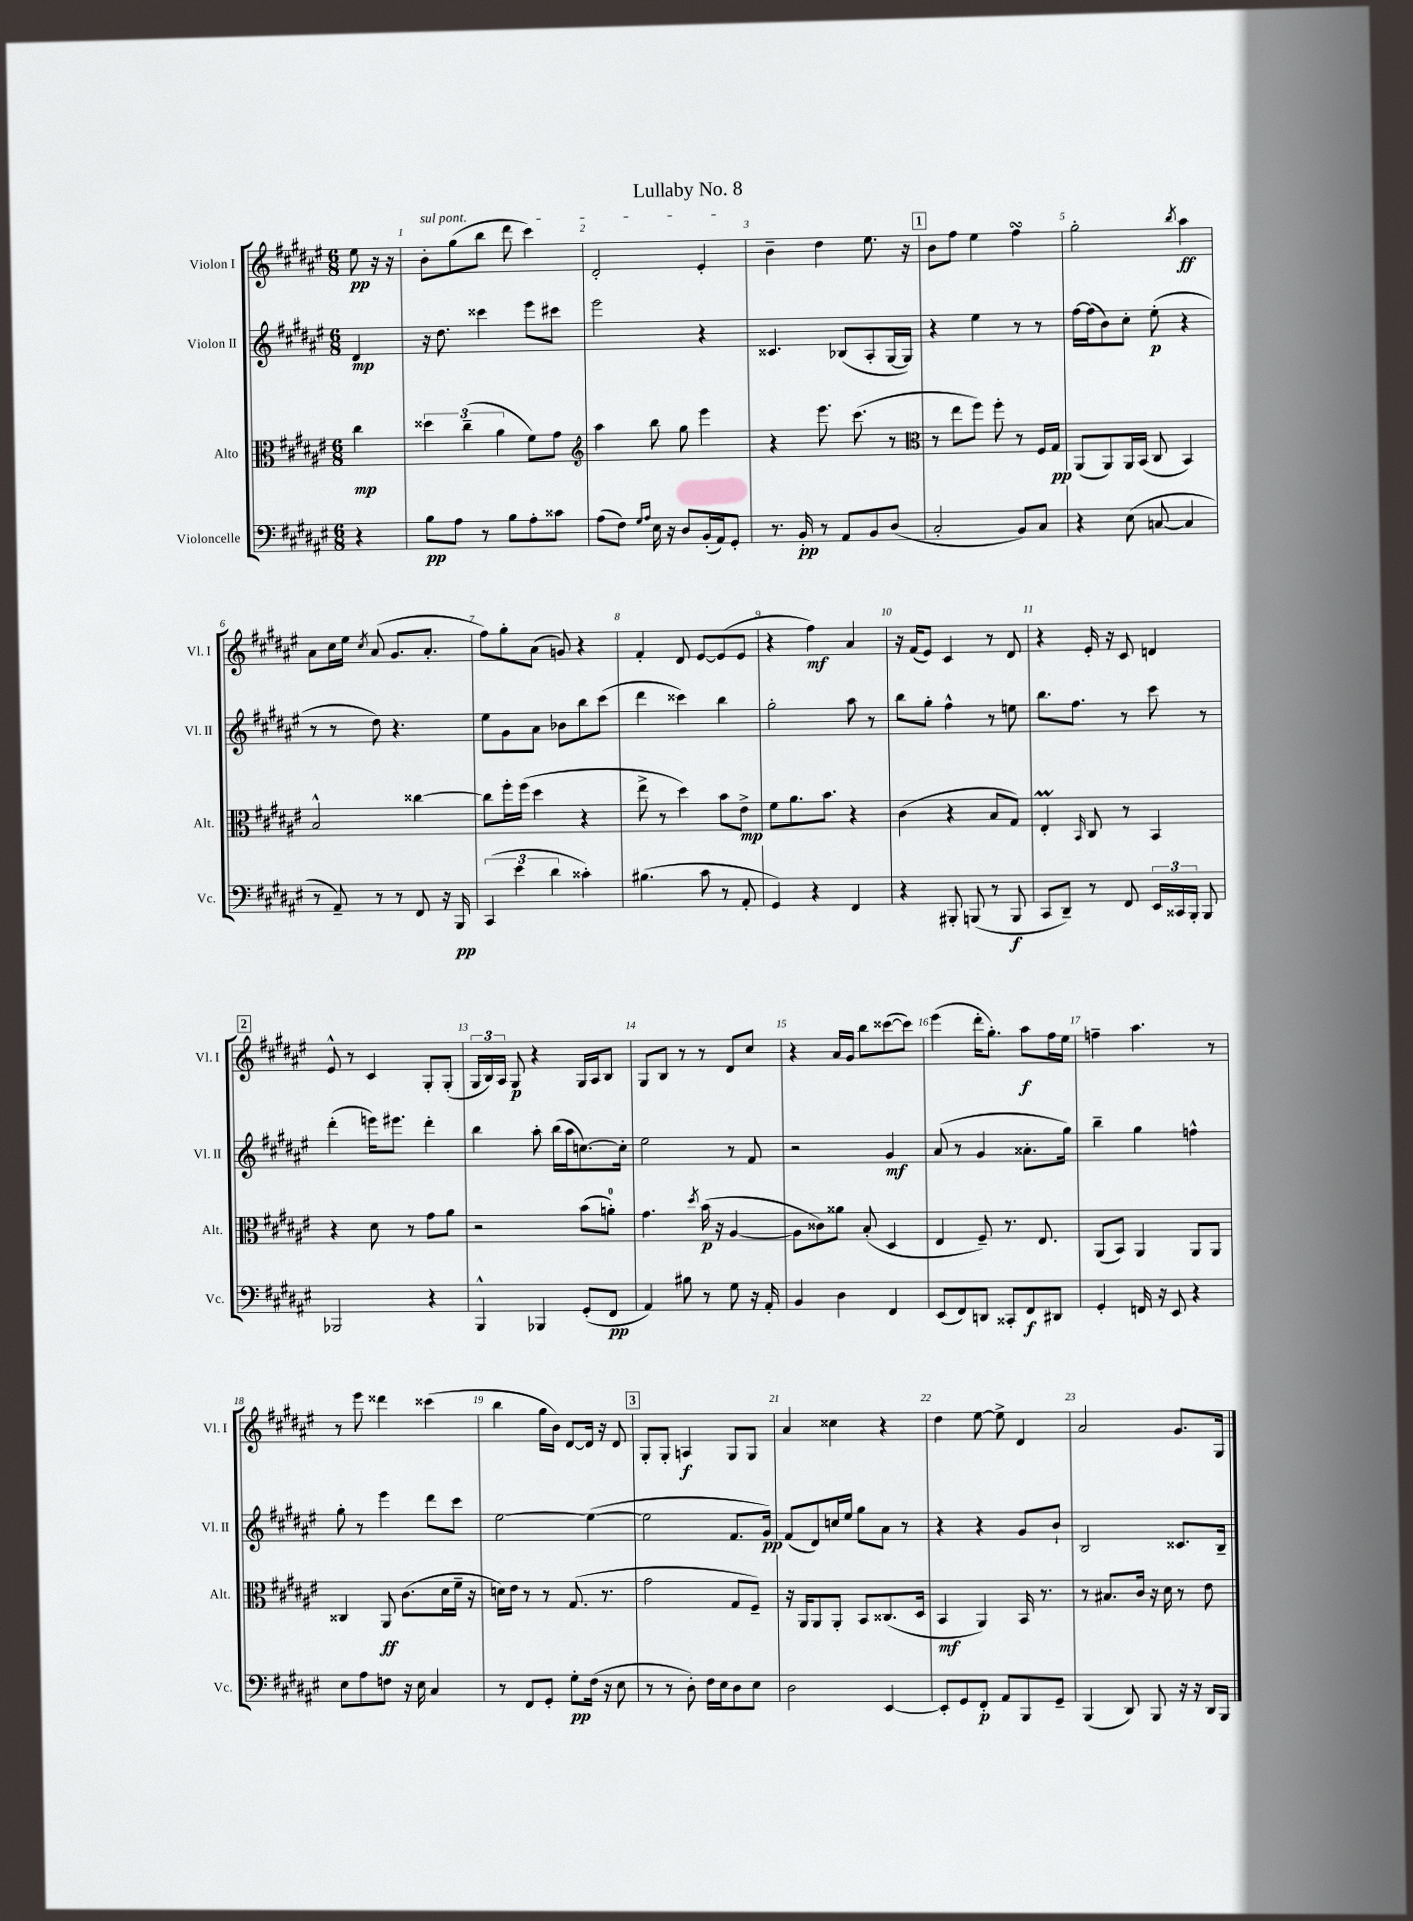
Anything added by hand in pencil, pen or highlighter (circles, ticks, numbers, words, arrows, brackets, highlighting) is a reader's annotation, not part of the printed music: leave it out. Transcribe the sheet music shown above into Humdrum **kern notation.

**kern	**dynam	**kern	**dynam	**kern	**dynam	**kern	**dynam
*part4	*part4	*part3	*part3	*part2	*part2	*part1	*part1
*staff4	*staff4	*staff3	*staff3	*staff2	*staff2	*staff1	*staff1
*I"Violoncelle	*	*I"Alto	*	*I"Violon II	*	*I"Violon I	*
*I'Vc.	*	*I'Alt.	*	*I'Vl. II	*	*I'Vl. I	*
*clefF4	*	*clefC3	*	*clefG2	*	*clefG2	*
*k[f#c#g#d#a#e#]	*	*k[f#c#g#d#a#e#]	*	*k[f#c#g#d#a#e#]	*	*k[f#c#g#d#a#e#]	*
*M6/8	*	*M6/8	*	*M6/8	*	*M6/8	*
=	=	=	=	=	=	=	=
4r	.	4cc#\	mp	4d#/	mp	8ee#\	pp
.	.	.	.	.	.	16r	.
.	.	.	.	.	.	16r	.
=1	=1	=1	=1	=1	=1	=1	=1
!	!	!	!	!	!	!LO:TX:a:i:t=sul pont.	!
8B\L	pp	6dd##X\	.	16r	.	8b'\L	.
.	.	.	.	8.dd#\	.	.	.
8A#\J	.	.	.	.	.	(8gg#\	.
.	.	(6cc#~\	.	.	.	.	.
8r	.	.	.	4ccc##X\	.	8bb\J	.
.	.	6a#\	.	.	.	.	.
8B\L	.	.	.	.	.	8ddd#\	.
8A#'\	.	8f#\L)	.	8eee#\L	.	4ccc#\)	.
8c##X\J	.	8g#\J	.	8ccc#X\J	.	.	.
=2	=2	=2	=2	=2	=2	=2	=2
*	*	*clefG2	*	*	*	*	*
(8A#\L	.	4aa#\	.	2eee#\	.	2d#'/	.
8F#\J)	.	.	.	.	.	.	.
16qqG#/LL	.	.	.	.	.	.	.
16qqA#/JJ	.	.	.	.	.	.	.
16E#\	.	8bb\	.	.	.	.	.
16r	.	.	.	.	.	.	.
8D#/L	.	8gg#\	.	.	.	.	.
(16BB'/L	.	4eee#\	.	4r	.	4e#'/	.
16AA#/J)	.	.	.	.	.	.	.
8GG#'/J	.	.	.	.	.	.	.
=3	=3	=3	=3	=3	=3	=3	=3
8.r	.	4r	.	4.c##X/	.	4b~\	.
16BB'/	pp	.	.	.	.	.	.
8r	.	8.eee#\	.	.	.	4dd#\	.
8AA#/L	.	.	.	(8B-X/L	.	.	.
.	.	(8.ccc#\	.	.	.	.	.
8BB/	.	.	.	8A#'/	.	8.ee#\	.
(8D#/J	.	8r	.	[16G#/L	.	.	.
.	.	.	.	16G#/JJ])	.	16r	.
!!LO:REH:place=s1:t=1
=4	=4	=4	=4	=4	=4	=4	=4
*	*	*clefC3	*	*	*	*	*
2C#'/	.	8r	.	4r	.	8b\L	.
.	.	8ee#\L	.	.	.	8ff#\J	.
.	.	8ff#\J)	.	4ee#\	.	4ee#\	.
.	.	8ff#'\	.	.	.	.	.
8BB/L)	.	8r	.	8r	.	4ff#sSSs\	.
8C#/J	.	16F#/LL	.	8r	.	.	.
.	.	16G#/JJ	pp	.	.	.	.
=5	=5	=5	=5	=5	=5	=5	=5
4r	.	(8AA#/L	.	[16ff#\LL	.	2gg#'\	.
.	.	.	.	(16ff#\J]	.	.	.
.	.	8AA#/)	.	8b\)	.	.	.
(8E#\	.	16AA#/L	.	8cc#'\J	.	.	.
.	.	(16BB/JJ	.	.	.	.	.
[8Cn/	.	8C#/	.	(8ee#'\	p	.	.
.	.	.	.	.	.	8qbb/	.
4C/]	.	4BB/)	.	4r	.	4aa#\	ff
!!LO:LB:g=z
=6	=6	=6	=6	=6	=6	=6	=6
8r	.	2B^^/	.	8r	.	8a#\L	.
8AA#~/)	.	.	.	8r	.	16cc#\L	.
.	.	.	.	.	.	16ee#\JJ	.
.	.	.	.	.	.	8qcc#/	.
8r	.	.	.	8dd#\)	.	(8a#/	.
8r	.	.	.	4.r	.	8.g#/L	.
8FF#/	.	[4cc##X\	.	.	.	.	.
.	.	.	.	.	.	8.a#'/J	.
16r	.	.	.	.	.	.	.
16BBB/	pp	.	.	.	.	.	.
=7	=7	=7	=7	=7	=7	=7	=7
(6CC#/	.	8cc##\L]	.	8ee#\L	.	8ff#\L)	.
.	.	16ff#'\L	.	8g#\	.	8gg#'\	.
6e#\	.	.	.	.	.	.	.
.	.	(16ff#\JJ	.	.	.	.	.
.	.	4dd#\	.	8a#\J	.	(8a#\J	.
6d#\	.	.	.	.	.	.	.
.	.	.	.	8b-X\L	.	8gn/)	.
4c##X'\)	.	4r	.	8bb\	.	4r	.
.	.	.	.	(8ccc#\J	.	.	.
=8	=8	=8	=8	=8	=8	=8	=8
(4.B#X\	.	8ee#^\	.	4ddd#\	.	4f#'/	.
.	.	8r	.	.	.	.	.
.	.	4dd#\)	.	4ccc##X\)	.	8d#/	.
8c#\	.	.	.	.	.	[8e#/L	.
8r	.	8b\L	.	4bb\	.	(8e#/]	.
8AA#'/	.	8e#^\J	mp	.	.	8e#/J	.
=9	=9	=9	=9	=9	=9	=9	=9
4GG#/)	.	8f#\L	.	2gg#'\	.	4r	.
.	.	8.a#\	.	.	.	.	.
4r	.	.	.	.	.	4ff#\)	mf
.	.	8.b\J	.	.	.	.	.
4FF#/	.	4r	.	8aa#\	.	4a#/	.
.	.	.	.	8r	.	.	.
=10	=10	=10	=10	=10	=10	=10	=10
4r	.	(4c#\	.	8bb\L	.	16r	.
.	.	.	.	.	.	(16f#/KL	.
.	.	.	.	8gg#'\J	.	8e#/J)	.
8BBB#X'/	.	4r	.	4ff#^^\	.	4c#/	.
(8BBBn/	.	.	.	.	.	.	.
8r	.	8B/L	.	8r	.	8r	.
8BBB/	f	8G#/J)	.	8een\	.	8d#/	.
=11	=11	=11	=11	=11	=11	=11	=11
8CC#/L	.	4E#m'/	.	8.bb\L	.	4r	.
8DD#~/J)	.	.	.	.	.	.	.
.	.	.	.	8.ff#\J	.	.	.
.	.	16qqBB/	.	.	.	.	.
8r	.	8C#/	.	.	.	16e#'/	.
.	.	.	.	.	.	16r	.
8FF#/	.	8r	.	8r	.	8c#/	.
24EE#/LL	.	4BB/	.	8ccc#\	.	4dn/	.
24CC##X/	.	.	.	.	.	.	.
24BBB'/JJ	.	.	.	.	.	.	.
8BBB/	.	.	.	8r	.	.	.
!!LO:LB:g=z
!!LO:REH:place=s1:t=2
=12	=12	=12	=12	=12	=12	=12	=12
2BBB-X/	.	4r	.	(4ddd#'\	.	8e#^^/	.
.	.	.	.	.	.	8r	.
.	.	8d#\	.	16eeen\KL)	.	4c#/	.
.	.	.	.	8.eee#X\J	.	.	.
.	.	8r	.	.	.	.	.
4r	.	8g#\L	.	4ddd#'\	.	8G#'/L	.
.	.	8a#\J	.	.	.	(8G#'/J	.
=13	=13	=13	=13	=13	=13	=13	=13
4BBB^^/	.	2r	.	4bb\	.	24G#/LL	.
.	.	.	.	.	.	24B/)	.
.	.	.	.	.	.	24A#/JJ	.
.	.	.	.	.	.	8G#/	p
4BBB-X/	.	.	.	8aa#'\	.	4r	.
.	.	.	.	(16bb\LL	.	.	.
.	.	.	.	16aa#\J	.	.	.
(8GG#'/L	.	(8b\L	.	[8.ccn\)	.	16G#/LL	.
.	.	.	.	.	.	16A#/J	.
8FF#/J	pp	8an'\J)	.	.	.	8B/J	.
.	.	.	.	16cc'\Jk]	.	.	.
=14	=14	=14	=14	=14	=14	=14	=14
4AA#/)	.	4.g#\	.	2ee#\	.	8G#/L	.
.	.	.	.	.	.	8B/J	.
8B#X\	.	.	.	.	.	8r	.
.	.	8qdd#/	.	.	.	.	.
8r	.	(16b\	p	.	.	8r	.
.	.	16r	.	.	.	.	.
8G#\	.	[4A#/	.	8r	.	8d#/L	.
16r	.	.	.	8f#/	.	8cc#/J	.
16AA#'/	.	.	.	.	.	.	.
=15	=15	=15	=15	=15	=15	=15	=15
4BB/	.	8A#\L]	.	2r	.	4r	.
.	.	8c##X\)	.	.	.	.	.
4D#\	.	8a##X\J	.	.	.	16a#/LL	.
.	.	.	.	.	.	16g#/JJ	.
.	.	(8B'/	.	.	.	8bb\L	.
4FF#/	.	4D#/	.	4g#/	mf	([8ccc##X\	.
.	.	.	.	.	.	8ccc##\J])	.
=16	=16	=16	=16	=16	=16	=16	=16
(8EE#/L	.	4E#/	.	(8a#/	.	(4eee#\	.
8FF#/)	.	.	.	8r	.	.	.
8DDn/J	.	8F#~/)	.	4g#/	.	16ddd#'\KL	.
.	.	.	.	.	.	8.gg#'\J)	.
8CC##X'/L	.	8.r	.	.	.	.	.
8FF#/	f	.	.	8.a##X'\L	.	8aa#\L	f
.	.	8.E#/	.	.	.	.	.
8DD#X/J	.	.	.	.	.	16ff#\L	.
.	.	.	.	16gg#\Jk)	.	16ee#\JJ	.
=17	=17	=17	=17	=17	=17	=17	=17
4GG#'/	.	(8AA#/L	.	4bb~\	.	4ffn~\	.
.	.	8BB/J)	.	.	.	.	.
16FFn/	.	4AA#/	.	4gg#\	.	4.aa#\	.
16r	.	.	.	.	.	.	.
8EE#/	.	.	.	.	.	.	.
4r	.	8AA#/L	.	4ffn^^\	.	.	.
.	.	8AA#/J	.	.	.	8r	.
!!LO:LB:g=z
=18	=18	=18	=18	=18	=18	=18	=18
8E#\L	.	4C##X/	.	8gg#'\	.	8r	.
8A#\	.	.	.	8r	.	8eee#\	.
8Fn\J	.	8AA#/	ff	4eee#\	.	4ddd##X\	.
16r	.	(8.c#\L	.	.	.	.	.
16E#\	.	.	.	.	.	.	.
4C#/	.	.	.	8ddd#\L	.	(4ccc##X\	.
.	.	16d#\L	.	.	.	.	.
.	.	16f#~\JJ	.	8ccc#\J	.	.	.
.	.	16r	.	.	.	.	.
=19	=19	=19	=19	=19	=19	=19	=19
8r	.	16dn\LL)	.	[2ee#\	.	4bb\	.
.	.	16e#\JJ	.	.	.	.	.
8FF#/L	.	8r	.	.	.	.	.
8GG#'/J	.	8r	.	.	.	16gg#\LL	.
.	.	.	.	.	.	16b\JJ)	.
8G#'\L	pp	(8.G#/	.	.	.	[8d#/L	.
(16F#\Jk	.	.	.	(4ee#\_	.	16d#/Jk]	.
16r	.	8.r	.	.	.	16r	.
8E#\	.	.	.	.	.	8d#/	.
!!LO:REH:place=s1:t=3
=20	=20	=20	=20	=20	=20	=20	=20
8r	.	2g#\	.	2ee#\]	.	8G#'/L	.
8r	.	.	.	.	.	8G#'/J	.
8D#'\)	.	.	.	.	.	4An/	f
16F#\LL	.	.	.	.	.	.	.
16E#\J	.	.	.	.	.	.	.
8D#\	.	8G#/L	.	8.f#/L	.	8G#/L	.
8E#\J	.	8F#~/J)	.	.	.	8G#/J	.
.	.	.	.	16g#/Jk)	pp	.	.
=21	=21	=21	=21	=21	=21	=21	=21
2D#\	.	16r	.	(8f#/L	.	4a#/	.
.	.	16AA#/KL	.	.	.	.	.
.	.	8AA#/	.	8d#/)	.	.	.
.	.	8AA#'/J	.	16ccn/L	.	4cc##X\	.
.	.	.	.	16ee#/JJ	.	.	.
.	.	8BB/L	.	8gg#\L	.	.	.
[4EE#/	.	(8.C##X/	.	8a#\J	.	4r	.
.	.	.	.	8r	.	.	.
.	.	16D#/Jk	.	.	.	.	.
=22	=22	=22	=22	=22	=22	=22	=22
8EE#'/L]	.	4BB/	mf	4r	.	4dd#\	.
8GG#/	.	.	.	.	.	.	.
8FF#'/J	p	4AA#/)	.	4r	.	[8ee#\	.
8AA#/L	.	.	.	.	.	8ee#^\]	.
8BBB/	.	16BB/	.	8g#/L	.	4d#/	.
.	.	8.r	.	.	.	.	.
8GG#~/J	.	.	.	8b`/J	.	.	.
=23	=23	=23	=23	=23	=23	=23	=23
(4BBB/	.	8r	.	2B/	.	2a#/	.
.	.	8.B#X/L	.	.	.	.	.
8DD#/)	.	.	.	.	.	.	.
.	.	16c#/Jk	.	.	.	.	.
8BBB/	.	16r	.	.	.	.	.
.	.	16d#\	.	.	.	.	.
16r	.	8r	.	8.c##X/L	.	8.g#/L	.
16r	.	.	.	.	.	.	.
16DD#/LL	.	8e#\	.	.	.	.	.
16BBB/JJ	.	.	.	16B~/Jk	.	16G#/Jk	.
==	==	==	==	==	==	==	==
*-	*-	*-	*-	*-	*-	*-	*-
